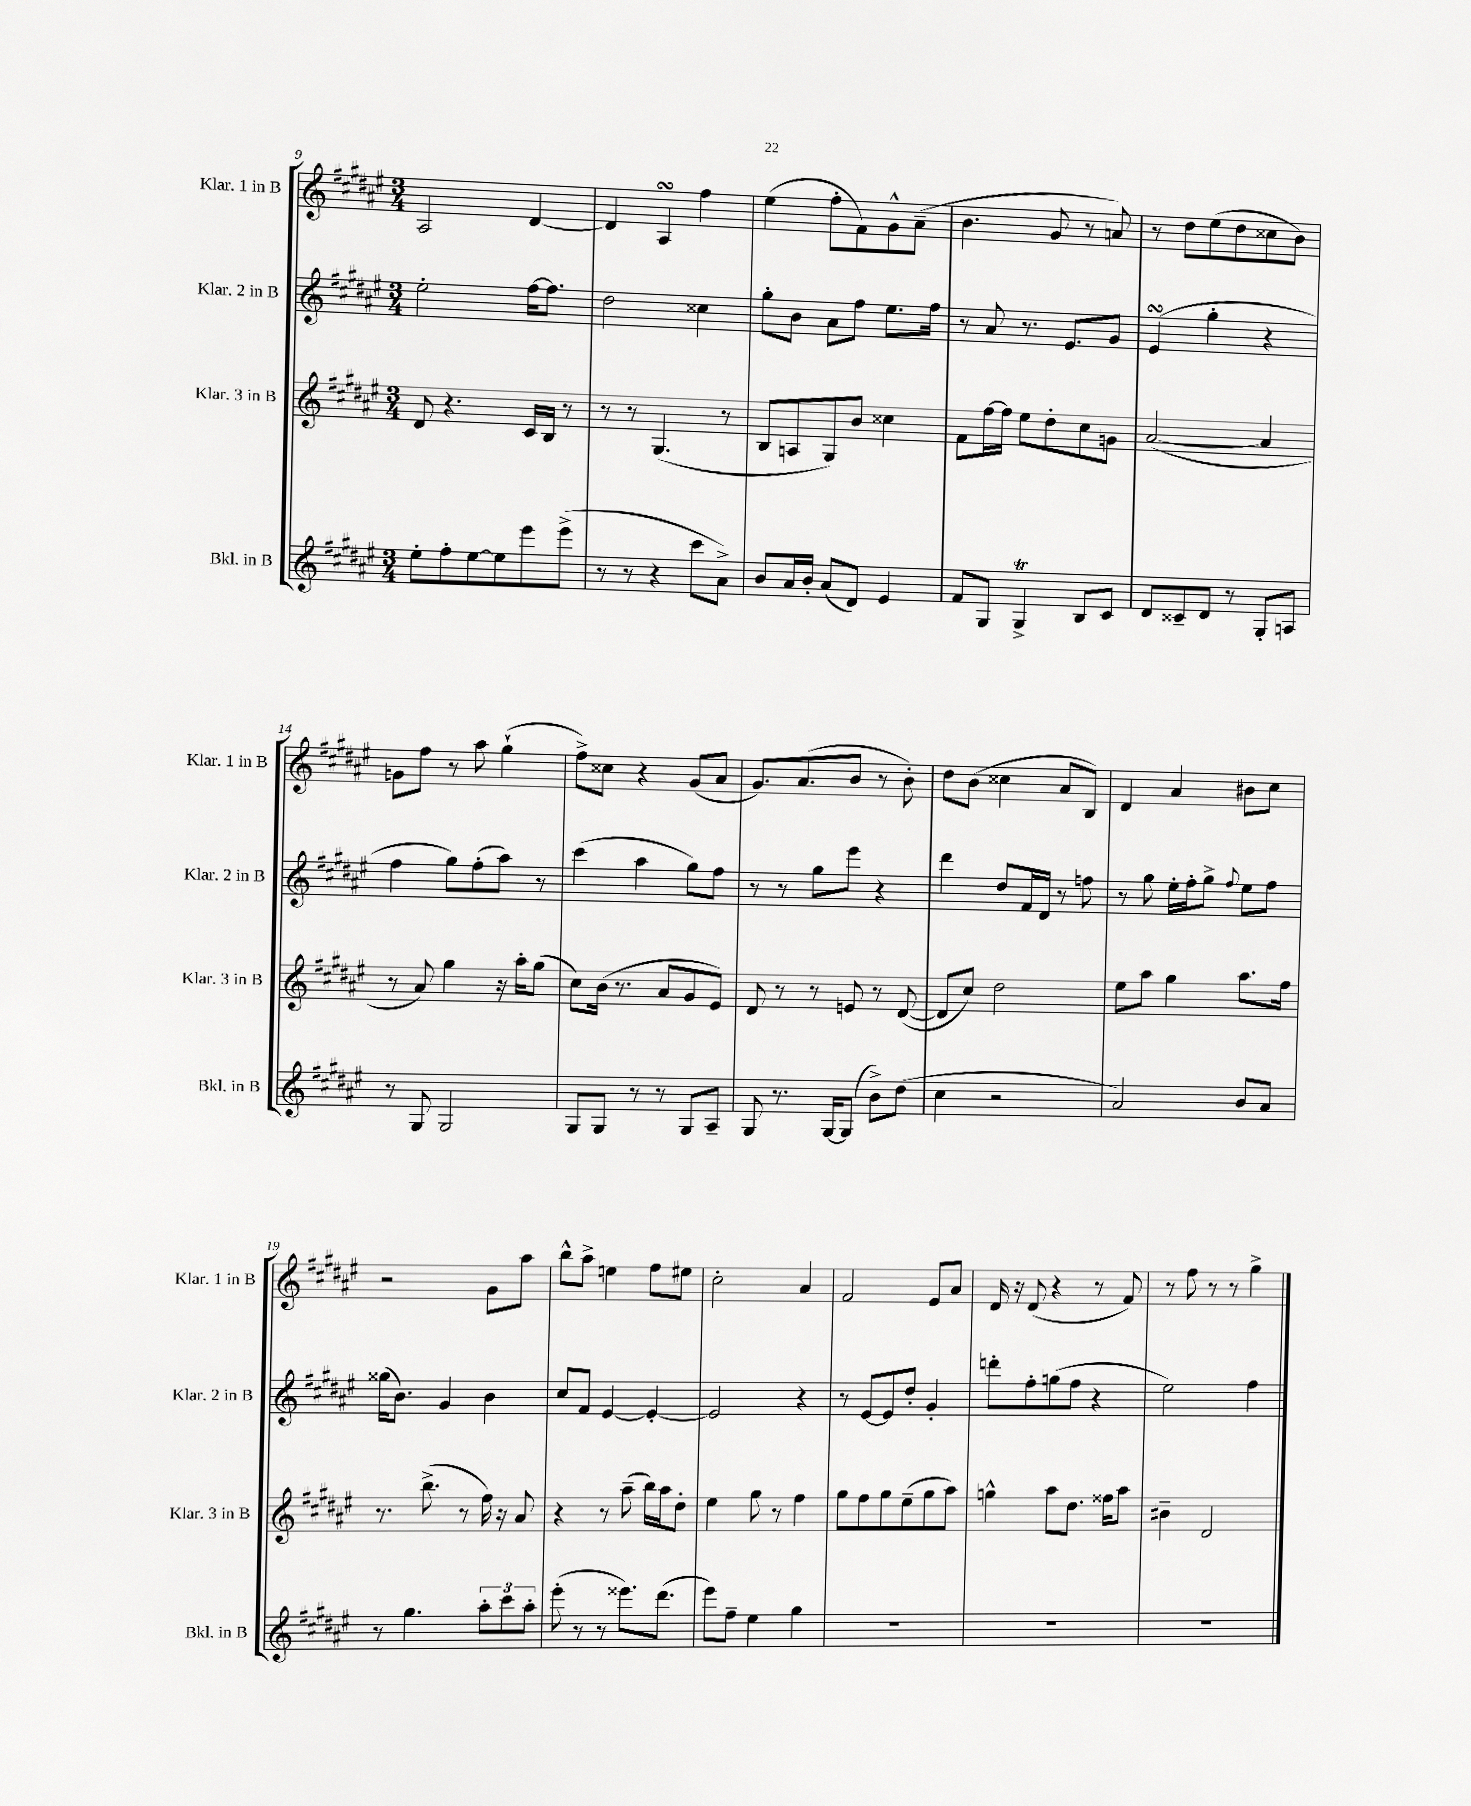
<<
\new StaffGroup <<
\new Staff = "s0" \with { instrumentName = "Klar. 1 in B" shortInstrumentName = "Klar. 1 in B" } {
    \clef treble \key fis \major \numericTimeSignature \time 3/4
    ais2 dis'4~ |
    dis'4 ais4\turn fis''4 |
    eis''4( fis''8-. fis'8) gis'8-^ ais'8--( |
    b'4. gis'8 r8 a'8) |
    r8 dis''8 eis''8( dis''8 cisis''8 b'8) |
    g'8 fis''8 r8 ais''8 gis''4-!( |
    fis''8->) cisis''8 r4 gis'8( ais'8 |
    gis'8.) ais'8.( b'8 r8 b'8-.) |
    dis''8 b'8( cisis''4 ais'8 b8) |
    dis'4 ais'4 bis'8 cis''8 |
    r2 gis'8 ais''8 |
    b''8-^ ais''8-> e''4 fis''8 eis''8 |
    cis''2-. ais'4 |
    fis'2 eis'8 ais'8 |
    dis'16 r16 dis'8( r4 r8 fis'8) |
    r8 fis''8 r8 r8 gis''4-> \bar "|." |
}
\new Staff = "s1" \with { instrumentName = "Klar. 2 in B" shortInstrumentName = "Klar. 2 in B" } {
    \clef treble \key fis \major \numericTimeSignature \time 3/4
    eis''2-. fis''16~ fis''8. |
    dis''2 cisis''4 |
    gis''8-. b'8 ais'8 fis''8 eis''8. fis''16 |
    r8 ais'8 r8. eis'8. gis'8 |
    eis'4\turn( gis''4-. r4 |
    fis''4 gis''8) fis''8-.( ais''8) r8 |
    cis'''4( ais''4 gis''8) fis''8 |
    r8 r8 gis''8 eis'''8 r4 |
    dis'''4 dis''8 fis'16 dis'16 r8 f''8 |
    r8 gis''8 eis''16-. fis''16-. gis''8-> \appoggiatura { fis''8 } eis''8 fis''8 |
    gisis''16( b'8.) gis'4 b'4 |
    cis''8 fis'8 eis'4~ eis'4~-. |
    eis'2 r4 |
    r8 eis'8~ eis'8 dis''8-. gis'4-. |
    d'''8-. fis''8-. g''8( fis''8 r4 |
    eis''2) fis''4 \bar "|." |
}
\new Staff = "s2" \with { instrumentName = "Klar. 3 in B" shortInstrumentName = "Klar. 3 in B" } {
    \clef treble \key fis \major \numericTimeSignature \time 3/4
    dis'8 r4. cis'16 b16 r8 |
    r8 r8 gis4.( r8 |
    b8 a8 gis8) b'8 cisis''4 |
    fis'8 fis''16~ fis''16 eis''8 dis''8-. cis''8 g'8 |
    ais'2~( ais'4 |
    r8 ais'8) gis''4 r16 ais''16-. gis''8( |
    cis''8) b'16( r8. ais'8 gis'8 eis'8) |
    dis'8 r8 r8 e'8 r8 dis'8~( |
    dis'8 cis''8) dis''2 |
    eis''8 ais''8 gis''4 ais''8. fis''16 |
    r8. b''8.->( r8 fis''16) r16 ais'8 |
    r4 r8 ais''8--( b''16) ais''16 dis''8-. |
    eis''4 gis''8 r8 fis''4 |
    gis''8 fis''8 gis''8 eis''8--( gis''8 ais''8) |
    g''4-^ ais''8 dis''8. fisis''16 ais''8 |
    bis'4-- dis'2 \bar "|." |
}
\new Staff = "s3" \with { instrumentName = "Bkl. in B" shortInstrumentName = "Bkl. in B" } {
    \clef treble \key fis \major \numericTimeSignature \time 3/4
    eis''8-. fis''8-. eis''8~ eis''8 eis'''8 eis'''8->( |
    r8 r8 r4 cis'''8 ais'8->) |
    b'8 ais'16 b'16-. ais'8( dis'8) eis'4 |
    fis'8 gis8 gis4->\trill b8 cis'8 |
    dis'8 cisis'8-- dis'8 r8 gis8-. a8 |
    r8 gis8 gis2 |
    gis8 gis8 r8 r8 gis8 ais8-- |
    gis8 r8. gis16~ gis8( b'8->) dis''8( |
    cis''4 r2 |
    ais'2) b'8 ais'8 |
    r8 gis''4. \tuplet 3/2 { ais''8-. cis'''8 ais''8-. } |
    eis'''8-.( r8 r8 eisis'''8.) dis'''8.( |
    eis'''8) fis''8-- eis''4 gis''4 |
    R2. |
    R2. |
    R2. \bar "|." |
}
>>
>>
\layout { \context { \Score currentBarNumber = #9 } }
